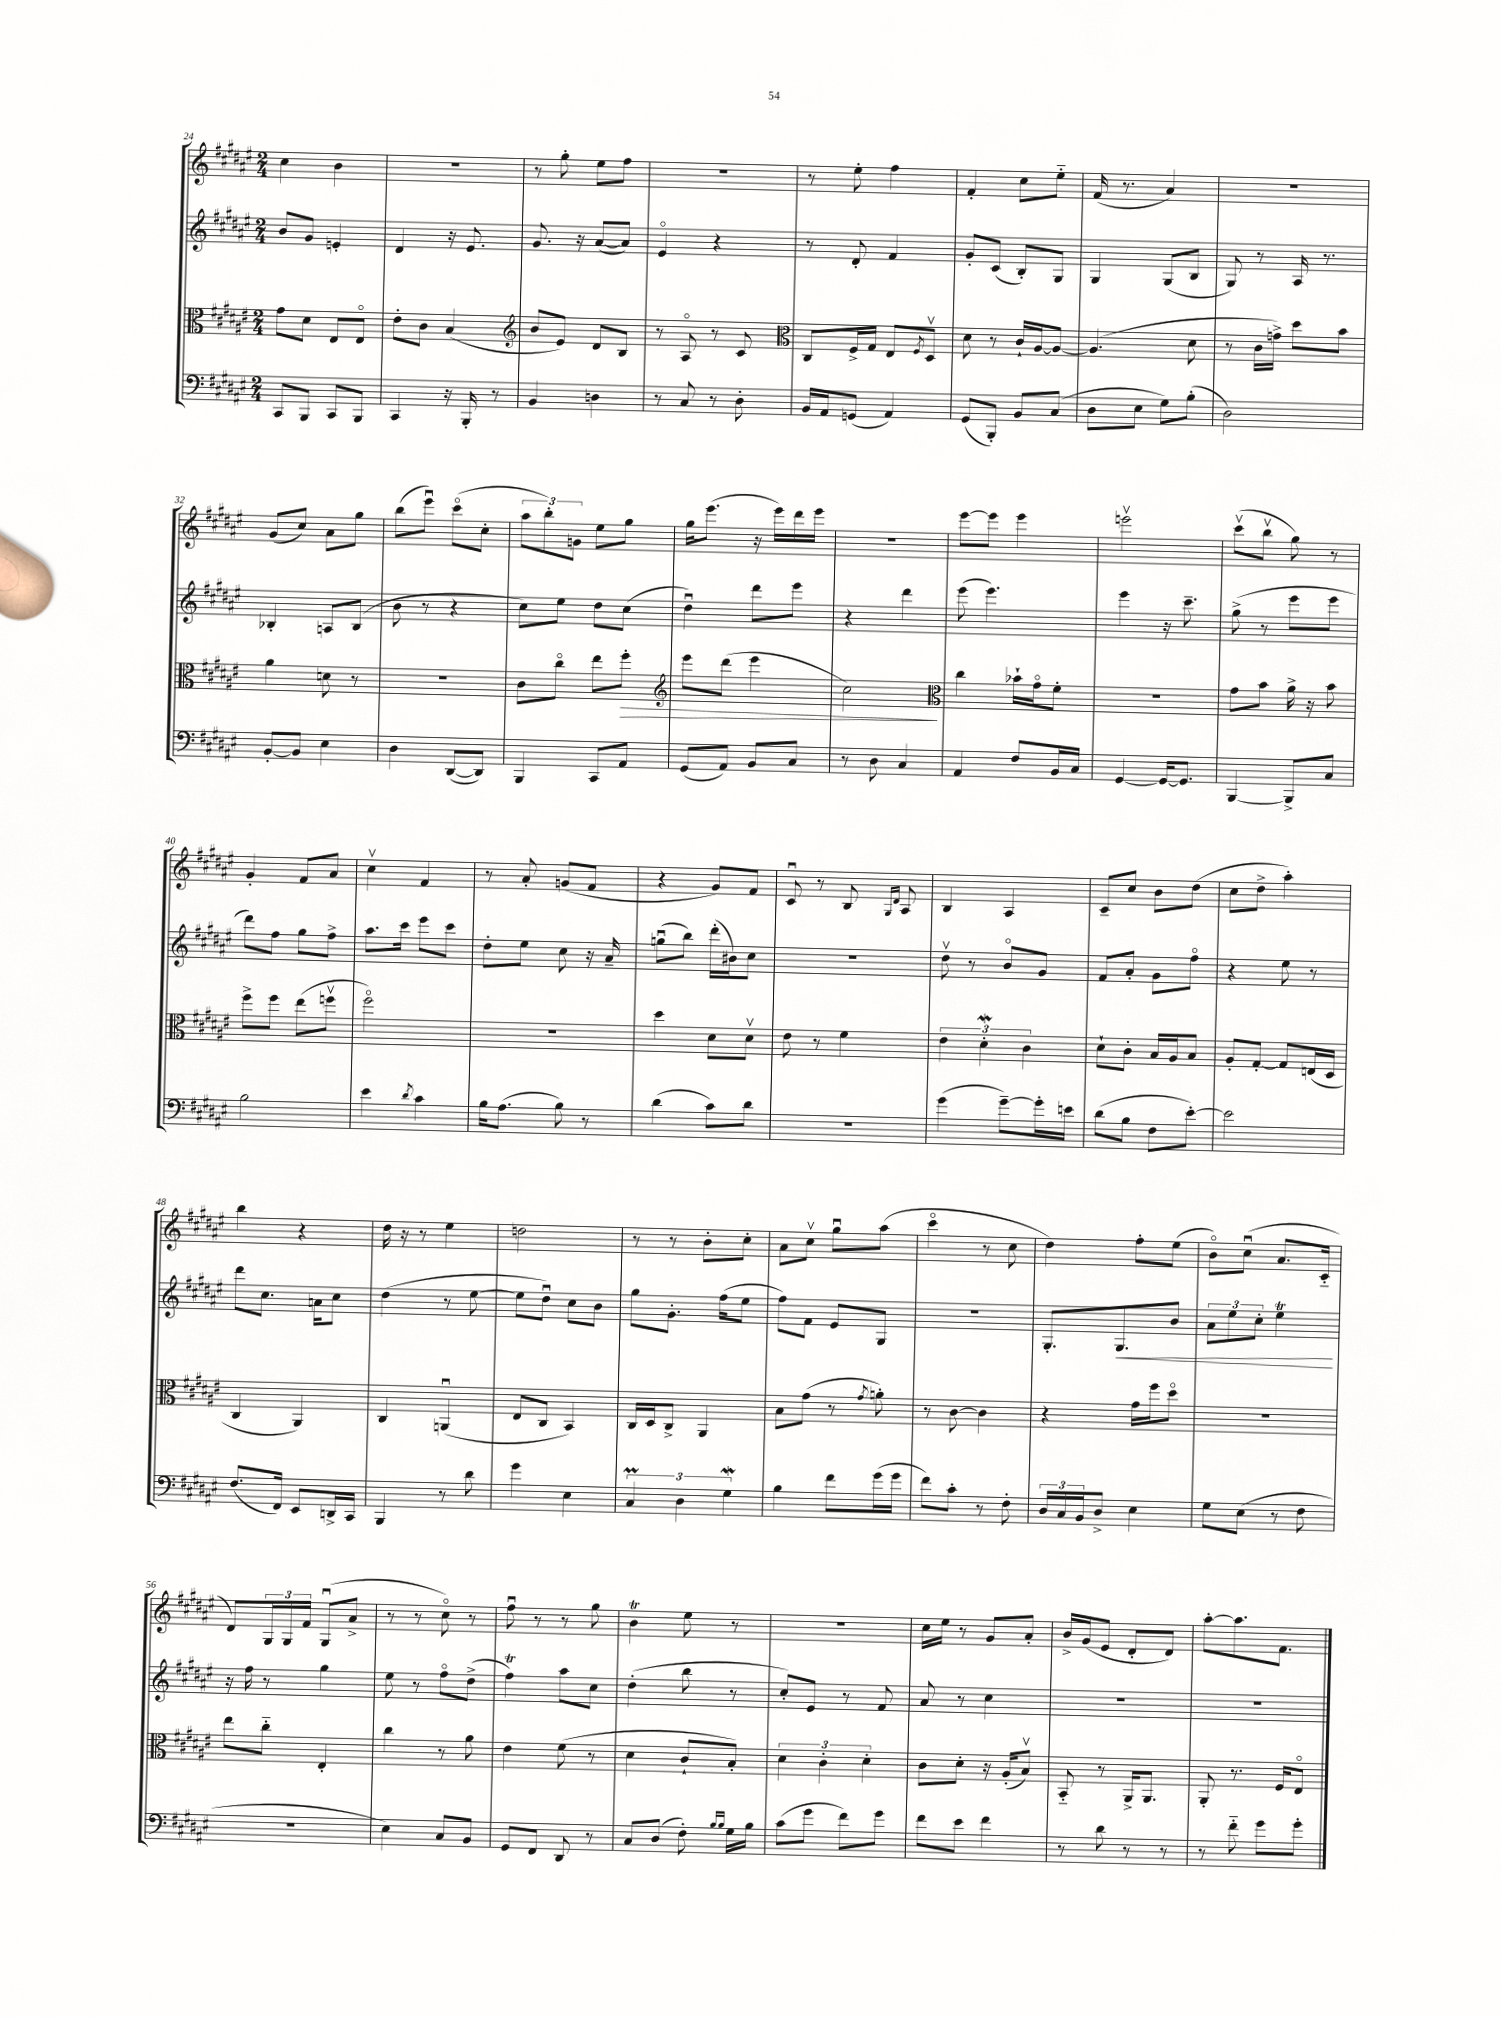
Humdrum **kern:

**kern	**kern	**kern	**kern
*staff4	*staff3	*staff2	*staff1
*clefF4	*clefC3	*clefG2	*clefG2
*k[f#c#g#d#a#e#]	*k[f#c#g#d#a#e#]	*k[f#c#g#d#a#e#]	*k[f#c#g#d#a#e#]
*M2/4	*M2/4	*M2/4	*M2/4
8CC#	8g#	8b	4cc#
8BBB	8d#	8g#	.
8CC#	8E#	4e'	4b
8BBB	8E#o	.	.
=	=	=	=
4CC#	8e#'	4d#	2r
.	8c#	.	.
16r	(4B	16r	.
16BBB'	.	8.e#	.
8r	.	.	.
=	=	=	=
*	*clefG2	*	*
4BB	8b	8.g#	8r
.	8e#)	.	8gg#'
.	.	16r	.
4D	8d#	([8a#	8ee#
.	8B	8a#])	8ff#
=	=	=	=
8r	8r	4e#o	2r
8C#	8A#o	.	.
8r	8r	4r	.
8D#'	8c#	.	.
=	=	=	=
*	*clefC3	*	*
16BB	8C#	8r	8r
16AA#	.	.	.
(8GG	16F#^	8d#'	8ee#'
.	16G#	.	.
4AA#)	8E#	4f#	4ff#
.	8qF#	.	.
.	8D#v	.	.
=	=	=	=
(8GG#	8d#	8g#'	4f#'
8BBB')	8r	(8c#	.
8BB	16c#`	8B')	8cc#
.	[16A#	.	.
(8C#	8A#_	8G#	8ee#'~
=	=	=	=
8D#	(4.A#]	4G#	(16f#
.	.	.	8.r
8E#	.	.	.
8G#)	.	(8G#	4a#)
(8B'	8d#	8B	.
=	=	=	=
2D#)	8r	8G#)	2r
.	16c#	8r	.
.	16g^)	.	.
.	8dd#	16A#	.
.	.	8.r	.
.	8b	.	.
=	=	=	=
[8BB'	4a#	4B-'	(8g#
8BB]	.	.	8cc#)
4E#	8d	8A	8a#
.	8r	(8B-	8gg#
=	=	=	=
4D#	2r	8b	(8bb
.	.	8r	8eee#u)
([8DD#	.	4r	(8ccc#o
8DD#])	.	.	8cc#'
=	=	=	=
4BBB	8c#	8cc#)	12aa#
.	.	.	12bb')
.	8cc#o	8ee#	.
.	.	.	12g
8CC#	8ee#	8dd#	8ee#
8AA#	8ff#'	(8cc#	8gg#
=	=	=	=
*	*clefG2	*	*
(8GG#	8eee#	4dd#u)	16gg#
.	.	.	(8.eee#
8AA#)	(8ddd#	.	.
8BB	4eee#	8ddd#	16r
.	.	.	16eee#)
8C#	.	8eee#	16ddd#
.	.	.	16eee#
=	=	=	=
8r	2cc#)	4r	2r
8D#	.	.	.
4C#	.	4ddd#	.
=	=	=	=
*	*clefC3	*	*
4AA#	4cc#	(8eee#	[8eee#
.	.	4.eee#)	8eee#]
8F#	16b-`	.	4eee#
.	16g#o	.	.
16BB	8f#'	.	.
16C#	.	.	.
=	=	=	=
[4GG#	2r	4eee#	2eeev
16GG#_	.	16r	.
8.GG#]	.	8.ccc#~	.
=	=	=	=
[4BBB	8g#	(8gg#^	(8ccc#v
.	8b	8r	8bbv
8BBB^]	16a#^	8eee#	8gg#)
.	16r	.	.
8C#	8b	8eee#	8r
=	=	=	=
2B	8ff#^	8ddd#)	4g#'
.	8ff#	8ff#	.
.	(8ee#	8gg#	8f#
.	8ffv	8ff#^	8a#
=	=	=	=
4e#	2ff#o)	8.aa#	4cc#v
.	.	16ccc#	.
8qd#	.	.	.
4c#	.	8eee#	4f#
.	.	8ccc#	.
=	=	=	=
16B	2r	8dd#'	8r
(8.A#	.	.	.
.	.	8ee#	8a#'
8B)	.	8cc#	(8g
8r	.	16r	8f#
.	.	16a#~	.
=	=	=	=
(4d#	4dd#	(8ggu	4r
.	.	8bb)	.
8c#)	8d#	(16ddd#'	8g#)
.	.	16b#)	.
8d#	8d#v	8cc#	8f#
=	=	=	=
2r	8e#	2r	8c#u
.	8r	.	8r
.	4f#	.	8B
.	.	.	16qqG#
.	.	.	16qqd#
.	.	.	8A#
=	=	=	=
(4g#	6e#	8dd#v	4B
.	.	8r	.
.	6d#'	.	.
[8g#~)	.	8bo	4A#
.	6c#	.	.
16g#']	.	8g#	.
16e	.	.	.
=	=	=	=
(8d#	8d#`	8f#	8c#~
8B	8c#'	8a#'	8cc#
8F#	16B	8g#	8b
.	16A#	.	.
[8e#')	8B	8ff#o	(8dd#
=	=	=	=
2e#]	8A#'	4r	8cc#
.	[8G#'	.	8dd#^
.	8G#]	8ee#	4aa#')
.	(16E	8r	.
.	16D#	.	.
=	=	=	=
(8.F#	4C#	8ddd#	4bb
.	.	8.cc#	.
16FF#)	.	.	.
8EE#	4AA#)	.	4r
.	.	16a	.
16DD^	.	8cc#	.
16CC#	.	.	.
=	=	=	=
4BBB	4C#	(4dd#	16dd#
.	.	.	16r
.	.	.	8r
8r	(4AAu	8r	4ee#
8d#	.	[8ee#	.
=	=	=	=
4g#	8E#	8ee#]	2dd
.	8C#	8dd#u)	.
4E#	4BB)	8cc#	.
.	.	8b	.
=	=	=	=
6C#	16C#	8gg#	8r
.	16D#	.	.
.	8C#^	8.g#'	8r
6D#	.	.	.
.	4AA#	.	8b'
.	.	(16ff#	.
6G#	.	.	.
.	.	8ee#	8cc#'
=	=	=	=
4B	8B	8ff#)	8a#
.	(8g#	8f#	8cc#v
8f#	8r	8e#	8gg#u
.	8qg#	.	.
(16g#	8a')	8G#	(8aa#
16g#	.	.	.
=	=	=	=
8f#)	8r	2r	4ccc#o
8c#'	[8c#	.	.
8r	4c#]	.	8r
8F#'	.	.	8cc#
=	=	=	=
24D#	4r	8.G#'	4dd#)
24C#	.	.	.
24BB	.	.	.
8D#^	.	.	.
.	.	8.G#	.
4E#	16g#	.	8ff#'
.	16ff#	.	.
.	8dd#o	8b	(8ee#
=	=	=	=
8G#	2r	12a#	8bo)
.	.	12ee#	.
(8E#	.	.	(8cc#u
.	.	12cc#'	.
8r	.	4ee#	8.a#
8F#	.	.	.
.	.	.	16c#'~
=	=	=	=
2r	8ee#	16r	8d#)
.	.	16ff#	.
.	8cc#'~	8r	24G#
.	.	.	24G#
.	.	.	24f#
.	4E#'	4gg#	(8G#u
.	.	.	8a#^
=	=	=	=
4E#)	4cc#	8ee#	8r
.	.	8r	8r
8C#	8r	8ff#o	8cc#o)
8BB	8a#	(8dd#^	8r
=	=	=	=
8GG#	4e#	4ff#)	8ff#u
8FF#	.	.	8r
8DD#	(8f#	8aa#	8r
8r	8r	8cc#	8gg#
=	=	=	=
8C#	4d#	(4dd#'	4b
(8D#	.	.	.
8F#')	8c#`	8bb	8ee#
16qqB	.	.	.
16qqB	.	.	.
16G#	8B')	8r	8r
16B	.	.	.
=	=	=	=
(8c#	6d#	8cc#')	2r
8g#	.	8e#	.
.	6c#'	.	.
8f#)	.	8r	.
.	6d#'	.	.
8g#	.	8f#	.
=	=	=	=
8f#	8c#	8a#	16cc#
.	.	.	16ee#
8e#	8d#'	8r	8r
4f#	16r	4cc#	8g#
.	(16A#'	.	.
.	8Bv)	.	8a#'
=	=	=	=
8r	8BB'~	2r	16b^
.	.	.	(16g#
8d#	8r	.	8e#
8r	16AA#^	.	8d#'
.	8.AA#	.	.
8r	.	.	8d#)
=	=	=	=
8r	8AA#'	2r	[8aa#'
8f#'~	8.r	.	8.aa#]
8g#	.	.	.
.	16F#	.	8.f#
8g#'	8E#o	.	.
==	==	==	==
*-	*-	*-	*-
